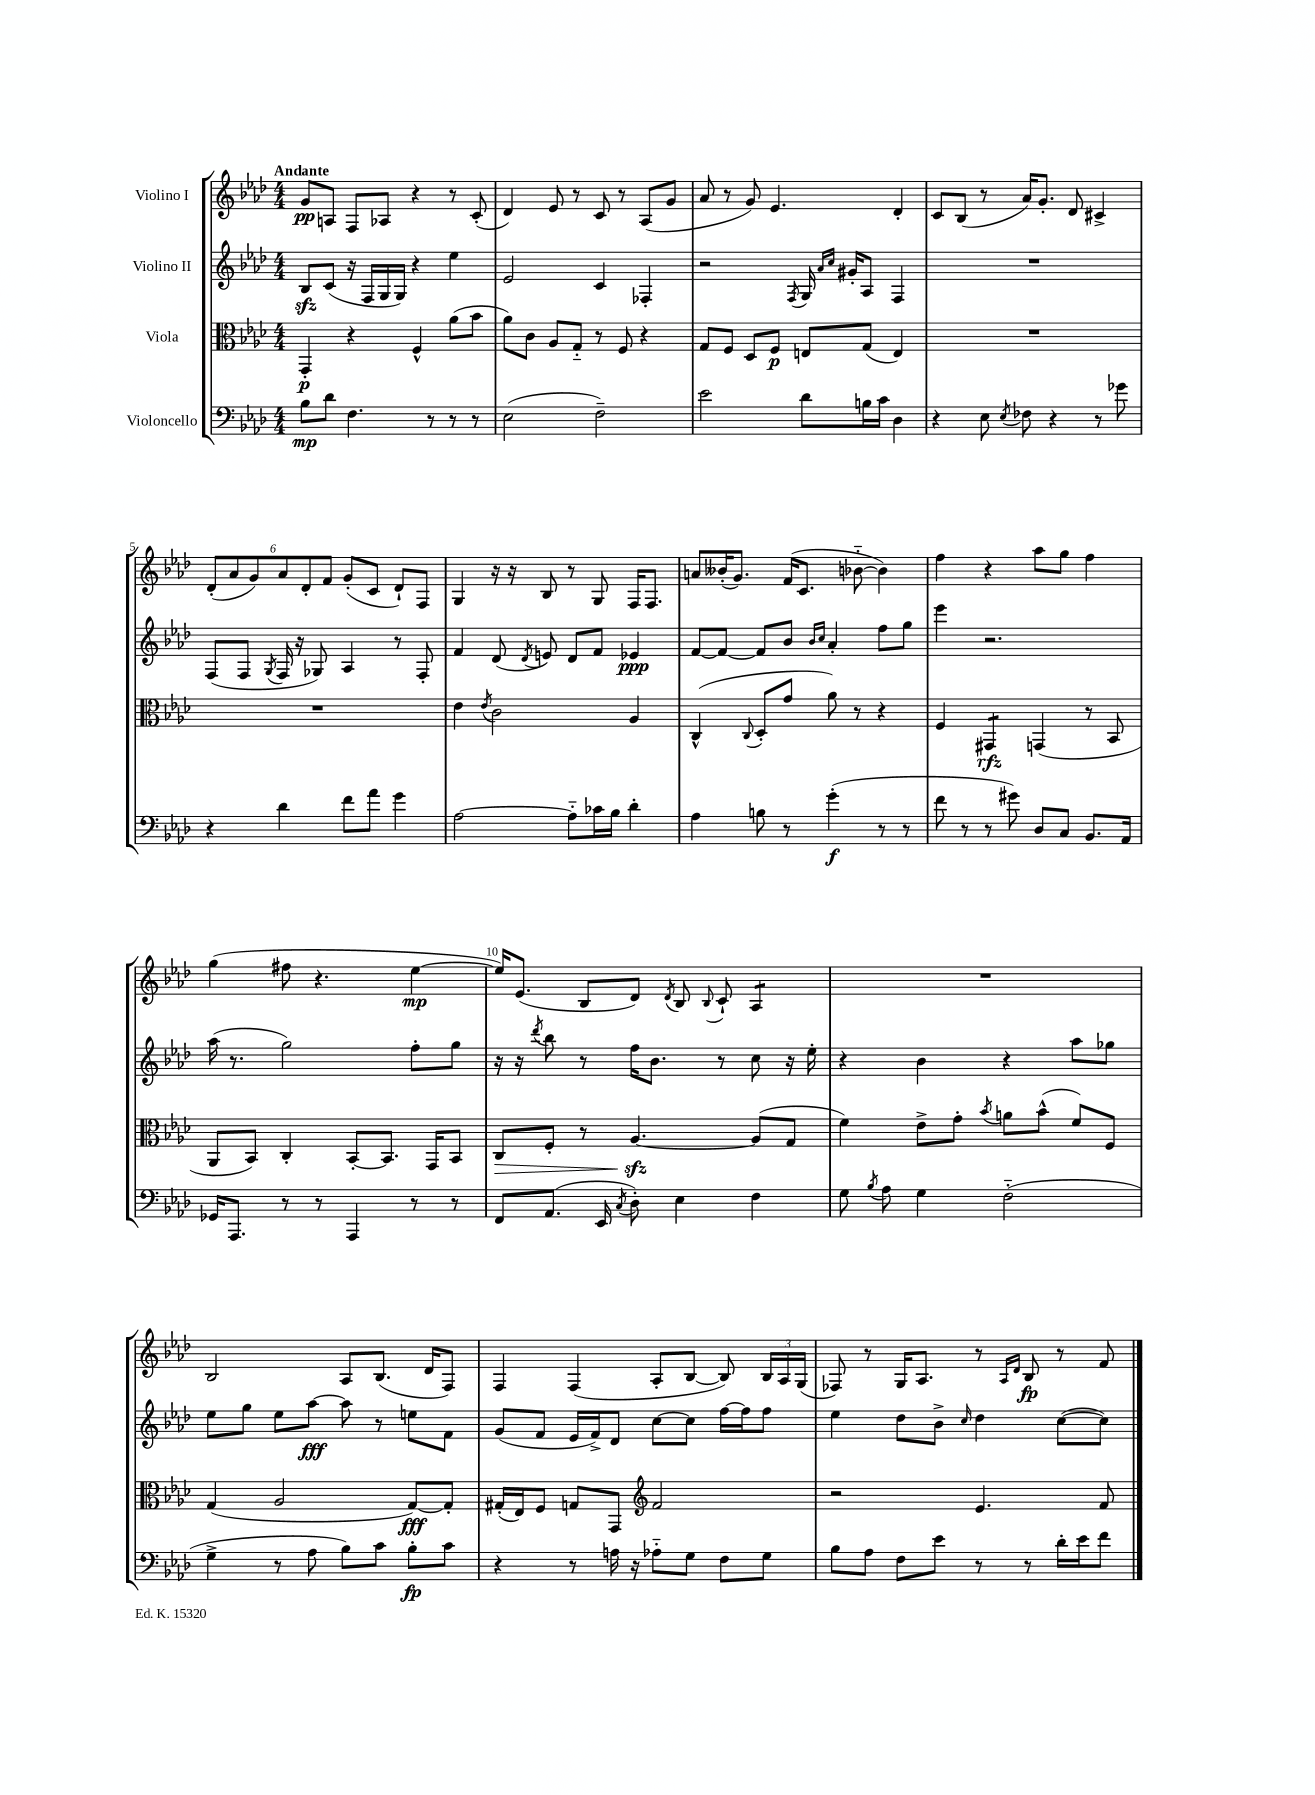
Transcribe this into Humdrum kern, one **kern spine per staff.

**kern	**kern	**kern	**kern
*staff4	*staff3	*staff2	*staff1
*clefF4	*clefC3	*clefG2	*clefG2
*k[b-e-a-d-]	*k[b-e-a-d-]	*k[b-e-a-d-]	*k[b-e-a-d-]
*M4/4	*M4/4	*M4/4	*M4/4
8B-	4GG'	8B-	8g
8d-	.	(8c	8A
4.F	4r	16r	8F
.	.	16F	.
.	.	16G	8A-
.	.	16G)	.
.	4F^^	4r	4r
8r	.	.	.
8r	(8a-	4ee-	8r
8r	8b-	.	(8c'
=	=	=	=
(2E-	8a-)	2e-	4d-)
.	8c	.	.
.	8A-	.	8e-
.	8G'~	.	8r
2F~)	8r	4c	8c
.	8F	.	8r
.	4r	4F-'	(8A-
.	.	.	8g
=	=	=	=
2e-	8G	2r	8a-
.	8F	.	8r
.	8D-	.	8g)
.	8F	.	4.e-
.	.	8qF	.
8d-	8E	16G	.
.	.	16qqa-	.
.	.	16qqcc	.
.	.	16g#'	.
16B	(8G	8A-	.
16c	.	.	.
4D-	4E)	4F	4d-'
=	=	=	=
4r	1r	1r	8c
.	.	.	(8B-
8E-	.	.	8r
8qE-	.	.	.
8F-	.	.	16a-)
.	.	.	8.g'
4r	.	.	.
.	.	.	8d-
8r	.	.	4c#^
8g-	.	.	.
=	=	=	=
4r	1r	(8F	(12d-'
.	.	.	12a-
.	.	8F	.
.	.	.	12g)
.	.	8qG	.
4d-	.	16F	12a-
.	.	16r	.
.	.	.	12d-'
.	.	8G-)	.
.	.	.	12f
8f	.	4A-	(8g'
8a-	.	.	8c
4g	.	8r	8d-`)
.	.	8F'	8F
=	=	=	=
[2A-	4e-	4f	4G
.	8qe-	.	.
.	2c	(8d-	16r
.	.	.	16r
.	.	8qd-	.
.	.	8e)	8B-
8A-'~]	.	8d-	8r
16c-	.	8f	8G
16B-	.	.	.
4d-'	4A-	4e-	16F
.	.	.	8.F
=	=	=	=
4A-	(4C^^	[8f	8a
.	.	8f_	(16b--'
.	.	.	8.g)
.	8qqC	.	.
8B	8D-'	8f]	.
8r	8g	8b-	(16f
.	.	.	8.c
.	.	16qqb-	.
.	.	16qqcc	.
(4g'	8a-)	4a-'	.
.	8r	.	[8b-'~
8r	4r	8ff	4b-])
8r	.	8gg	.
=	=	=	=
8f	4F	4eee-	4ff
8r	.	.	.
8r	4GG#	2.r	4r
8g#)	.	.	.
8D-	(4GG	.	8aa-
8C	.	.	8gg
8.BB-	8r	.	4ff
.	8BB-	.	.
16AA-	.	.	.
=	=	=	=
16GG-	8AA-	(16aa-	(4gg
8.AAA-	.	8.r	.
.	8BB-)	.	.
8r	4C'	2gg)	8ff#
8r	.	.	4.r
4AAA-	[8BB-'	.	.
.	8.BB-]	.	.
8r	.	8ff'	[4ee-
.	16GG	.	.
8r	8BB-	8gg	.
=	=	=	=
8FF	8C	16r	16ee-])
.	.	16r	(8.e-
.	.	8qddd-	.
(8.AA-	8F'	8bb-	.
.	8r	8r	8B-
16EE-	.	.	.
8qC	.	.	.
8D-')	[4.A-	16ff	8d-)
.	.	8.b-	.
.	.	.	8qd-
4E-	.	.	8B-
.	.	.	8qqB-
.	.	8r	8c`
4F	(8A-]	8cc	4A-
.	8G	16r	.
.	.	16ee-'	.
=	=	=	=
8G	4f)	4r	1r
8qB-	.	.	.
8A-	.	.	.
4G	8e-^	4b-	.
.	8g'	.	.
.	8qb-	.	.
(2F'~	8a	4r	.
.	(8b-^^	.	.
.	8f)	8aa-	.
.	8F	8gg-	.
=	=	=	=
4G^	(4G	8ee-	2B-
.	.	8gg	.
8r	2A-	8ee-	.
8A-	.	[8aa-	.
8B-)	.	8aa-]	8A-
8c	.	8r	(8.B-
8B-'	[8G)	8ee	.
.	.	.	16d-
8c	8G']	8f	8F)
=	=	=	=
4r	(16G#'	(8g	4F
.	16E-)	.	.
.	8F	8f	.
8r	8G	16e-	(4F
.	.	16f^)	.
16A	8GG	8d-	.
16r	.	.	.
*	*clefG2	*	*
8A-'~	2f	[8cc	8A-'
8G	.	8cc]	[8B-
8F	.	[16ff	8B-])
.	.	16ff]	.
8G	.	8ff	24B-
.	.	.	24A-
.	.	.	(24G
=	=	=	=
8B-	2r	4ee-	8F-)
8A-	.	.	8r
8F	.	8dd-	16G
.	.	.	8.A-
8e-	.	8b-^	.
.	.	16qqcc	.
8r	4.e-	4dd-	8r
.	.	.	16qqA-
.	.	.	16qqd-
8r	.	.	8B-
16d-'	.	([8cc	8r
16e-	.	.	.
8f	8f	8cc])	8f
==	==	==	==
*-	*-	*-	*-
